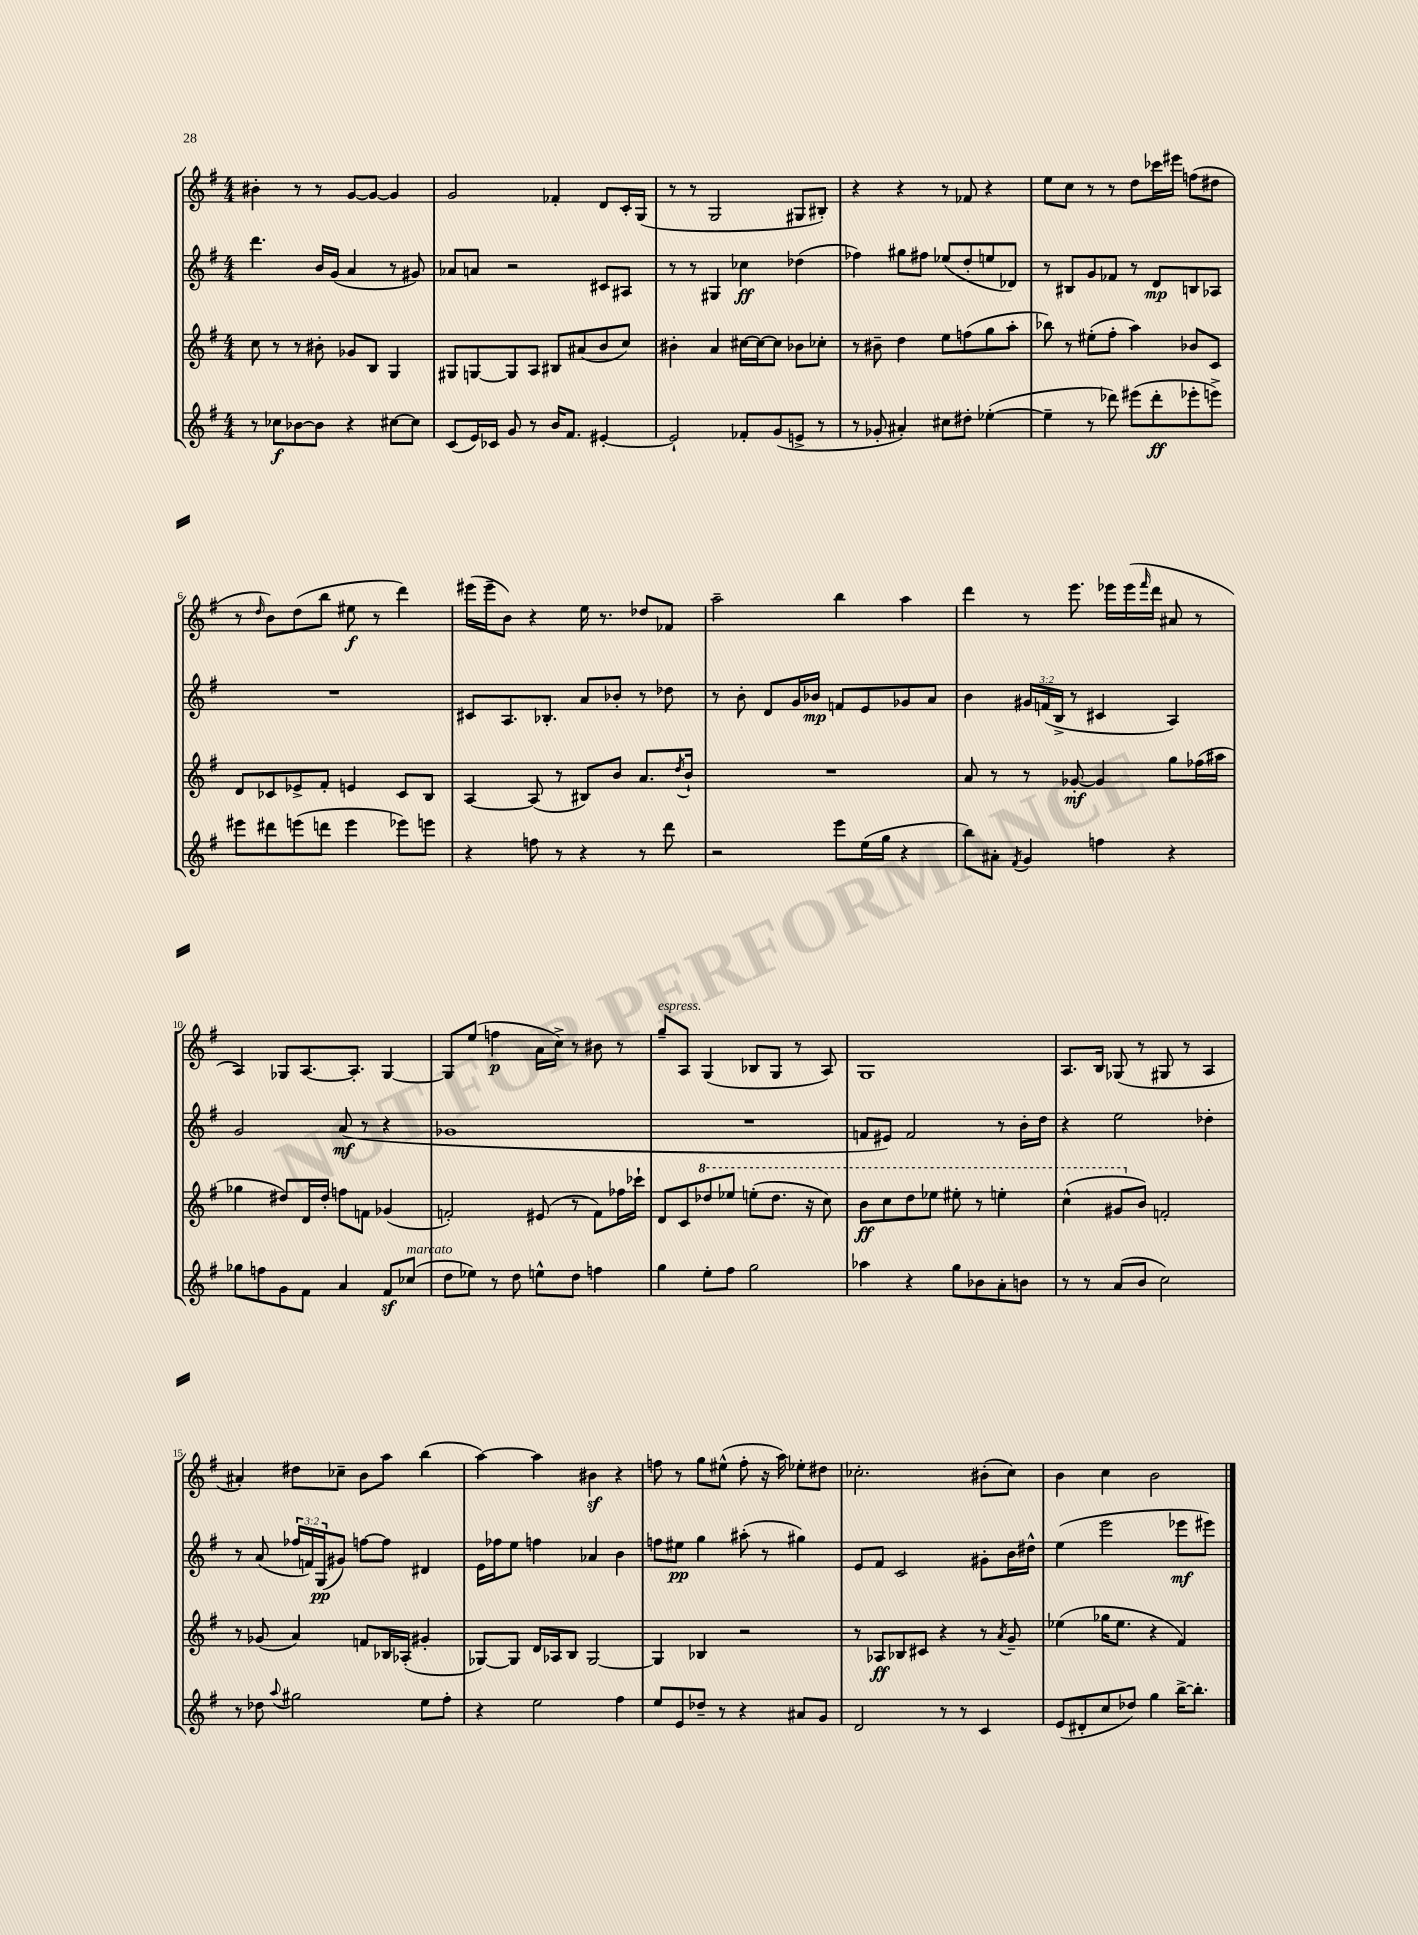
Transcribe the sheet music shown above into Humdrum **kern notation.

**kern	**kern	**kern	**kern
*staff4	*staff3	*staff2	*staff1
*clefG2	*clefG2	*clefG2	*clefG2
*k[f#]	*k[f#]	*k[f#]	*k[f#]
*M4/4	*M4/4	*M4/4	*M4/4
8r	8cc	4.ddd	4b#'
8cc-	8r	.	.
[8b-	8r	.	8r
8b-]	8b#'	16b	8r
.	.	(16g	.
4r	8g-	4a	[8g
.	8B	.	8g_
[8cc#	4G	8r	4g]
8cc#]	.	8g#)	.
=	=	=	=
(8c	8G#	8a-	2g
16e)	[8G	8a	.
16c-	.	.	.
8g	8G]	2r	.
8r	8A	.	.
16b	8B#	.	4f-'
8.f#	.	.	.
.	(8a#	.	.
[4e#'	8b	8c#	8d
.	8cc)	8A#	16c'
.	.	.	(16G
=	=	=	=
2e#`]	4b#'	8r	8r
.	.	8r	8r
.	4a	4G#	2G
8f-'	[16cc#	4cc-	.
.	16cc#_	.	.
(8g	8cc#]	.	.
8e^	8b-	(4dd-	8G#
8r	8cc-'	.	8B#')
=	=	=	=
8r	8r	4ff-)	4r
8g-'	8b#~	.	.
4a#')	4dd	8gg#	4r
.	.	8ff#	.
8cc#	8ee	(8ee-	8r
8dd#'	(8ff	8dd'	8f-
([4ee-'	8gg	8ee	4r
.	8aa'	8d-)	.
=	=	=	=
4ee-~]	8bb-)	8r	8ee
.	8r	8B#	8cc
8r	(8ee#'	8g	8r
8ddd-)	8ff#'	8f-	8r
(8eee#	4aa)	8r	8dd
8ddd-'	.	8d	16ccc-
.	.	.	16eee#
8eee-'	8b-	8B	(8ff
8eee^)	8c	8A-	8dd#
=	=	=	=
8eee#	8d	1r	8r
.	.	.	16qqdd
8ddd#	8c-	.	8b)
(8eee	8e-^	.	(8dd
8ddd	8f#'	.	8bb
4eee	4e	.	8ee#
.	.	.	8r
8eee-)	8c-	.	4ddd)
8eee	8B	.	.
=	=	=	=
4r	[4A	8c#	(16eee#
.	.	.	16eee#~
.	.	8.A	8b)
8ff	(8A]	.	4r
.	.	8.B-'	.
8r	8r	.	.
4r	8B#)	8a	16ee
.	.	.	8.r
.	8b	8b-'	.
8r	8.a	8r	8dd-
8ddd	.	8dd-	8f-
.	8qdd	.	.
.	16b`	.	.
=	=	=	=
2r	1r	8r	2aa~
.	.	8b'	.
.	.	8d	.
.	.	16g	.
.	.	16b-	.
8eee	.	8f	4bb
(16ee	.	8e	.
16gg	.	.	.
4r	.	8g-	4aa
.	.	8a	.
=	=	=	=
8bb)	8a	4b	4ddd
8a#'	8r	.	.
8qf#	.	.	.
4g	8r	24g#	8r
.	.	(24f	.
.	.	24B^	.
.	[8g-'	8r	8.eee
4ff	4g-]	4c#	.
.	.	.	16eee-
.	.	.	(16eee-
.	.	.	16qqfff#
.	.	.	16ddd
4r	8gg	4A)	8a#
.	(16ff-	.	8r
.	16aa#	.	.
=	=	=	=
8gg-	4gg-	2g	4A)
8ff	.	.	.
8g	8dd#)	.	8G-
8f#	16d	.	[8.A
.	16dd#'	.	.
4a	8ff	(8a	.
.	.	.	8.A']
.	8f	8r	.
8f#	(4g-	4r	[4G-
(8cc-	.	.	.
=	=	=	=
8dd	2f')	1g-	8G-]
8ee-)	.	.	(8ee
8r	.	.	4ff
8dd	.	.	.
8ee^^	(8e#	.	16a
.	.	.	16cc^)
8dd	8r	.	8r
4ff	8f)	.	8b#
.	16ff-	.	8r
.	16ccc-`	.	.
=	=	=	=
4gg	8d	1r	8gg~
.	8c	.	8A
8ee'	8ddd-	.	(4G
8ff#	8eee-	.	.
2gg	(8eee'	.	8B-
.	8.ddd-	.	8G
.	.	.	8r
.	16r	.	.
.	8ccc)	.	8A)
=	=	=	=
4aa-	8bb	8f	1G
.	8ccc	8e#)	.
4r	8ddd	2f	.
.	8eee-	.	.
8gg	8eee#'	.	.
8b-	8r	.	.
8a'	4eee'	8r	.
8b	.	16b'	.
.	.	16dd	.
=	=	=	=
8r	(4ccc^^	4r	8.A
8r	.	.	.
.	.	.	16B
(8a	8gg#	2ee	(8G-
8b	8b)	.	8r
2cc)	2f'	.	8G#
.	.	.	8r
.	.	4dd-'	4A
=	=	=	=
8r	8r	8r	4a#')
8dd-	(8g-	(8a	.
8qqaa	.	.	.
2gg#	4a)	24ff-	8dd#
.	.	24f)	.
.	.	(24G	.
.	.	8g#)	8cc-~
.	8f	[8ff	8b
.	16B-	8ff]	8aa
.	(16A-'	.	.
8ee	4g#'	4d#	(4bb
8ff#'	.	.	.
=	=	=	=
4r	[8G-)	16e	[4aa)
.	.	16ff-	.
.	8G-]	8ee	.
2ee	16d	4ff	4aa]
.	16A-	.	.
.	8B	.	.
.	[2G-	4a-	4b#
4ff#	.	4b	4r
=	=	=	=
8ee	4G-]	8ff	8ff
8e	.	8ee#	8r
8dd-~	4B-	4gg	8gg
8r	.	.	(8ee#^^
4r	2r	(8aa#'	8ff'
.	.	8r	16r
.	.	.	16aa)
8a#	.	4gg#)	8ee-'
8g	.	.	8dd#
=	=	=	=
2d	8r	8e	2.cc-'
.	8A-	8f#	.
.	8B-	2c	.
.	8c#	.	.
8r	4r	.	.
8r	.	.	.
4c	8r	8g#'	(8b#'
.	8qa	.	.
.	8g~	16b	8cc-)
.	.	16dd#^^	.
=	=	=	=
(8e	(4ee-	(4ee	4b
8d#'	.	.	.
8cc	16gg-	2eee	4cc
.	8.ee-	.	.
8dd-)	.	.	.
4gg	4r	.	2b
[16bb^	4f#)	8eee-	.
8.bb']	.	.	.
.	.	8eee#)	.
==	==	==	==
*-	*-	*-	*-
